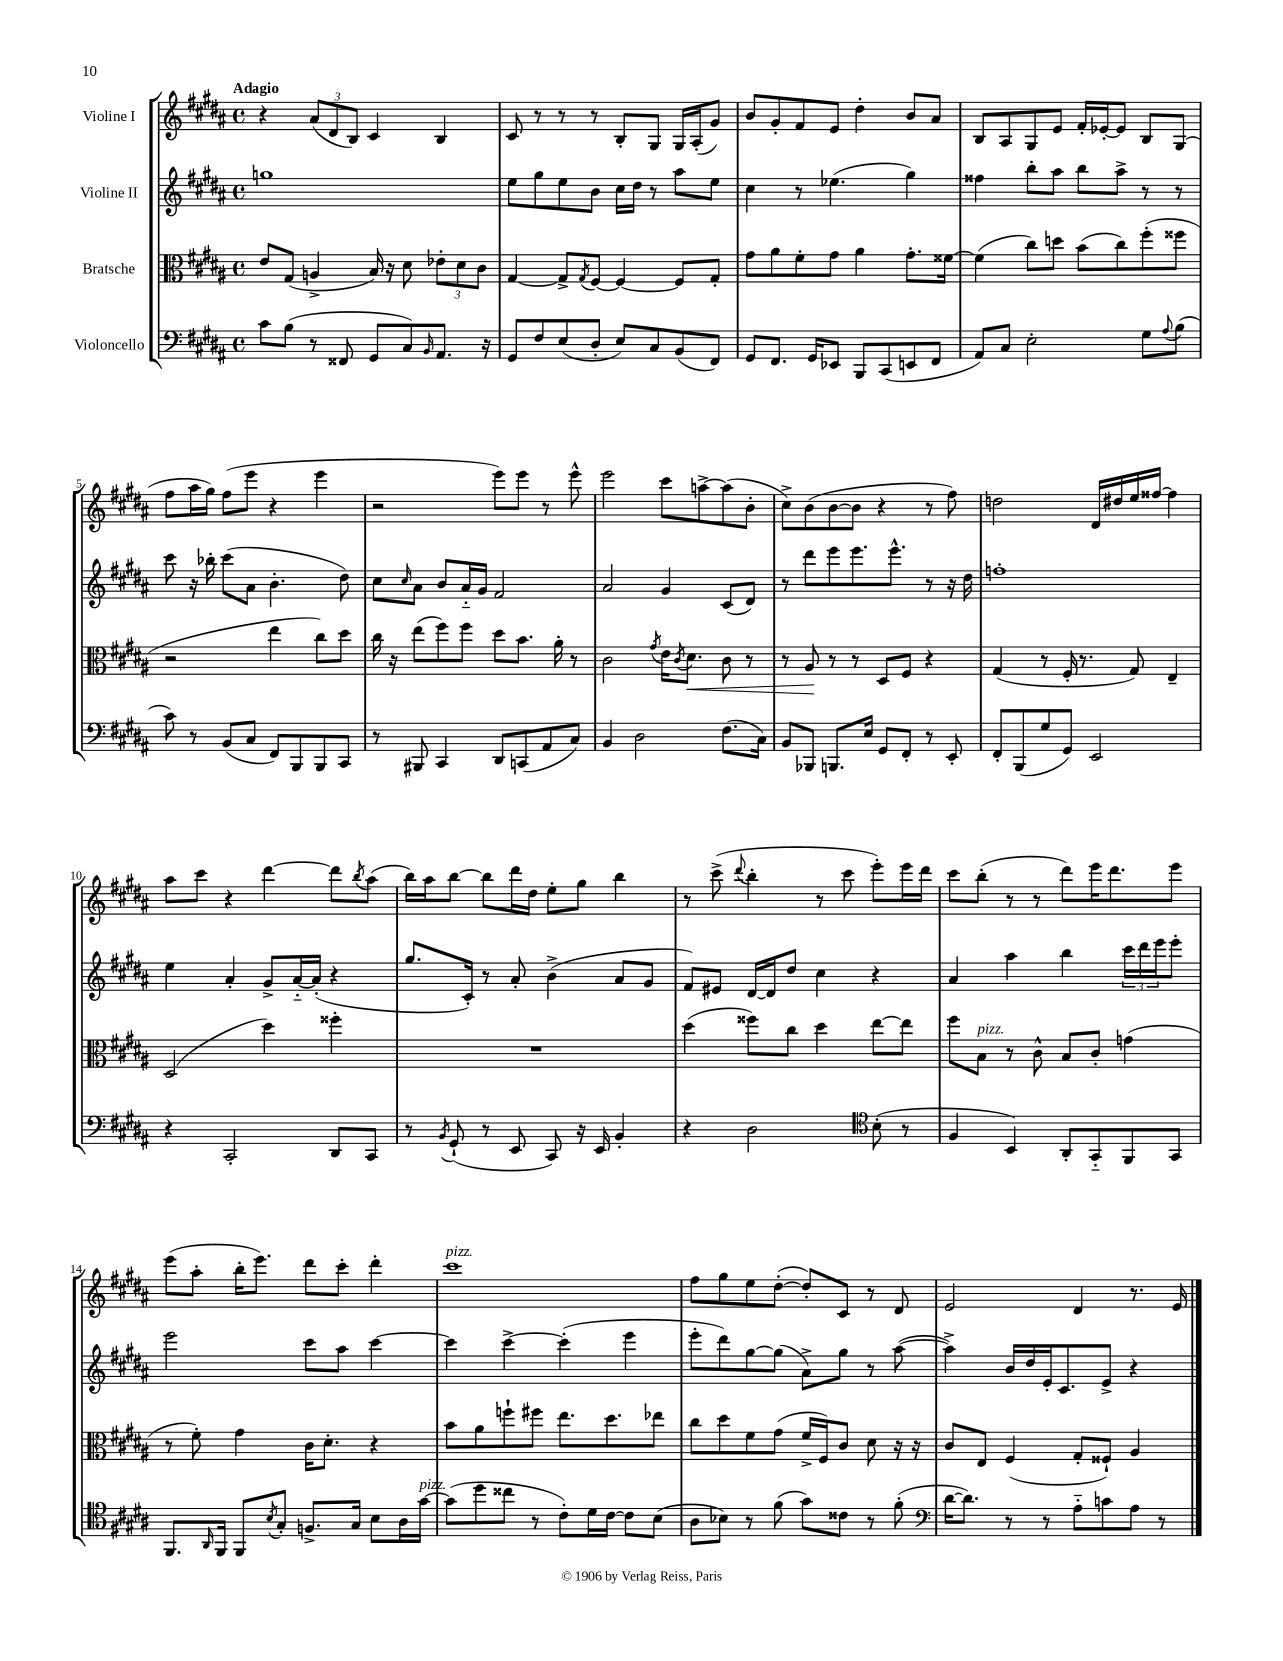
<<
\new StaffGroup <<
\new Staff = "s0" \with { instrumentName = "Violine I" } {
    \clef treble \key b \major \defaultTimeSignature \time 4/4 \tempo "Adagio"
    r4 \tuplet 3/2 { ais'8( dis'8 b8) } cis'4 b4 |
    cis'8 r8 r8 r8 b8-. gis8 gis16 ais16-.( gis'8) |
    b'8 gis'8-. fis'8 e'8 dis''4-. b'8 ais'8 |
    b8 ais8 gis8 e'8 fis'16-. ees'16~-. ees'8 b8 gis8( |
    fis''8 ais''16 gis''16) fis''8( e'''8 r4 e'''4 |
    r2 e'''8) e'''8 r8 e'''8-^ |
    e'''2 cis'''8 a''8~-> a''8( b'8-. |
    cis''8->) b'8( b'8~ b'8 r4 r8 fis''8) |
    d''2 dis'16 dis''16 e''16 fisis''16~ fisis''4 |
    ais''8 cis'''8 r4 dis'''4~ dis'''8 \acciaccatura { b''8 } ais''8( |
    b''16) ais''16 b''8~ b''8 dis'''16 dis''16 e''8-. gis''8 b''4 |
    r8 cis'''8->( \appoggiatura { dis'''8 } b''4-. r8 cis'''8 e'''8-.) e'''16 dis'''16 |
    cis'''8 b''8-.( r8 r8 dis'''8) e'''16 dis'''8. e'''8 |
    e'''8( ais''8-. b''16-. e'''8.) dis'''8 cis'''8-. dis'''4-. |
    cis'''1^\markup { \italic "pizz." } |
    fis''8 gis''8 e''8 dis''8~-.( dis''8-.) cis'8 r8 dis'8 |
    e'2 dis'4 r8. e'16 \bar "|." |
}
\new Staff = "s1" \with { instrumentName = "Violine II" } {
    \clef treble \key b \major \defaultTimeSignature \time 4/4
    g''1 |
    e''8 gis''8 e''8 b'8 cis''16 dis''16 r8 ais''8 e''8 |
    cis''4 r8 ees''4.( gis''4) |
    fisis''4 b''8-. ais''8 b''8 ais''8-> r8 r8 |
    cis'''8 r16 bes''16-. cis'''8( ais'8 b'4.-. dis''8) |
    cis''8 \grace { cis''16 } ais'8 b'8 ais'16-_ gis'16 fis'2 |
    ais'2 gis'4 cis'8( dis'8) |
    r8 dis'''8 e'''8 e'''8. e'''8.-^ r8 r16 dis''16 |
    f''1-. |
    e''4 ais'4-. gis'8-> ais'16~-_ ais'16-.( r4 |
    gis''8. cis'16-.) r8 ais'8-. b'4->( ais'8 gis'8 |
    fis'8) eis'8 dis'16~ dis'16 dis''8 cis''4 r4 |
    ais'4 ais''4 b''4 \tuplet 3/2 { cis'''16 dis'''16 e'''16 } e'''8-. |
    e'''2 cis'''8 ais''8 cis'''4~ |
    cis'''4 cis'''4~-> cis'''4-.( e'''4 |
    e'''8-. dis'''8) gis''8~ gis''8( ais'8->) gis''8 r8 ais''8~( |
    ais''4->) b'16 dis''16 e'16-. cis'8. e'8-> r4 \bar "|." |
}
\new Staff = "s2" \with { instrumentName = "Bratsche" } {
    \clef alto \key b \major \defaultTimeSignature \time 4/4
    e'8 gis8( a4-> b16) r16 dis'8 \tuplet 3/2 { ees'8-. dis'8 cis'8 } |
    gis4~ gis8-> \acciaccatura { gis8 } fis8~ fis4~ fis8 gis8-. |
    gis'8 ais'8 fis'8-. gis'8 ais'4 gis'8.-. fisis'16~ |
    fisis'4( cis''8) d''8 b'8( cis''8) fis''8-.( fisis''8 |
    r2 e''4 cis''8) dis''8 |
    cis''16 r16 e''8( fis''8) fis''8 dis''8 b'8. ais'16-. r8 |
    cis'2 \acciaccatura { gis'8 } e'16 \acciaccatura { cis'8 } dis'8.\< cis'8 r8 |
    r8 ais8\! r8 r8 dis8 fis8 r4 |
    gis4( r8 fis16-. r8. gis8) e4-- |
    dis2( dis''4) fisis''4-. |
    R1 |
    dis''4( fisis''8) cis''8 dis''4 e''8~ e''8 |
    fis''8 b8^\markup { \italic "pizz." } r8 cis'8-^ b8 cis'8-. g'4( |
    r8 fis'8-.) gis'4 cis'16 dis'8.-. r4 |
    b'8 ais'8 f''8-! fis''8 e''8. dis''8. ees''8 |
    cis''8 dis''8 fis'8 gis'8( fis'16-> fis16) cis'8 dis'8 r16 r16 |
    cis'8 e8 fis4( gis8-. fisis8-!) ais4 \bar "|." |
}
\new Staff = "s3" \with { instrumentName = "Violoncello" } {
    \clef bass \key b \major \defaultTimeSignature \time 4/4
    cis'8 b8( r8 fisis,8 gis,8 cis8) \grace { b,16 } ais,8. r16 |
    gis,8 fis8 e8( dis8-. e8) cis8 b,8( fis,8) |
    gis,8 fis,8. gis,16 ees,8 b,,8 cis,8( e,8 fis,8 |
    ais,8) cis8 e2-. gis8 \appoggiatura { ais8 } b8( |
    cis'8) r8 b,8( cis8 fis,8) b,,8 b,,8 cis,8 |
    r8 bis,,8 cis,4 dis,8 c,8( ais,8 cis8) |
    b,4 dis2 fis8.( cis16) |
    b,8 bes,,8 b,,8. e16 gis,8 fis,8-. r8 e,8-. |
    fis,8-. b,,8( gis8 gis,8) e,2 |
    r4 cis,2-. dis,8 cis,8 |
    r8 \acciaccatura { b,8 } gis,8-!( r8 e,8 cis,8) r16 e,16 b,4-. |
    r4 dis2 \clef tenor b8-.( r8 |
    fis4 b,4) ais,8-. gis,8-_ fis,8 gis,8 |
    fis,8. \grace { ais,16 } fis,16 fis,8 \acciaccatura { b8 } gis8-. f8.-> gis16 b8 ais16 gis'16~^\markup { \italic "pizz." } |
    gis'8( dis''8 cisis''8 r8 cis'8-.) dis'16 cis'16~ cis'8 b8( |
    ais8 bes8) r8 fis'8( gis'8) cisis'8 r8 fis'8-.( |
    \clef bass dis'16~ dis'8.) r8 r8 ais8-_ c'8 ais8 r8 \bar "|." |
}
>>
>>
